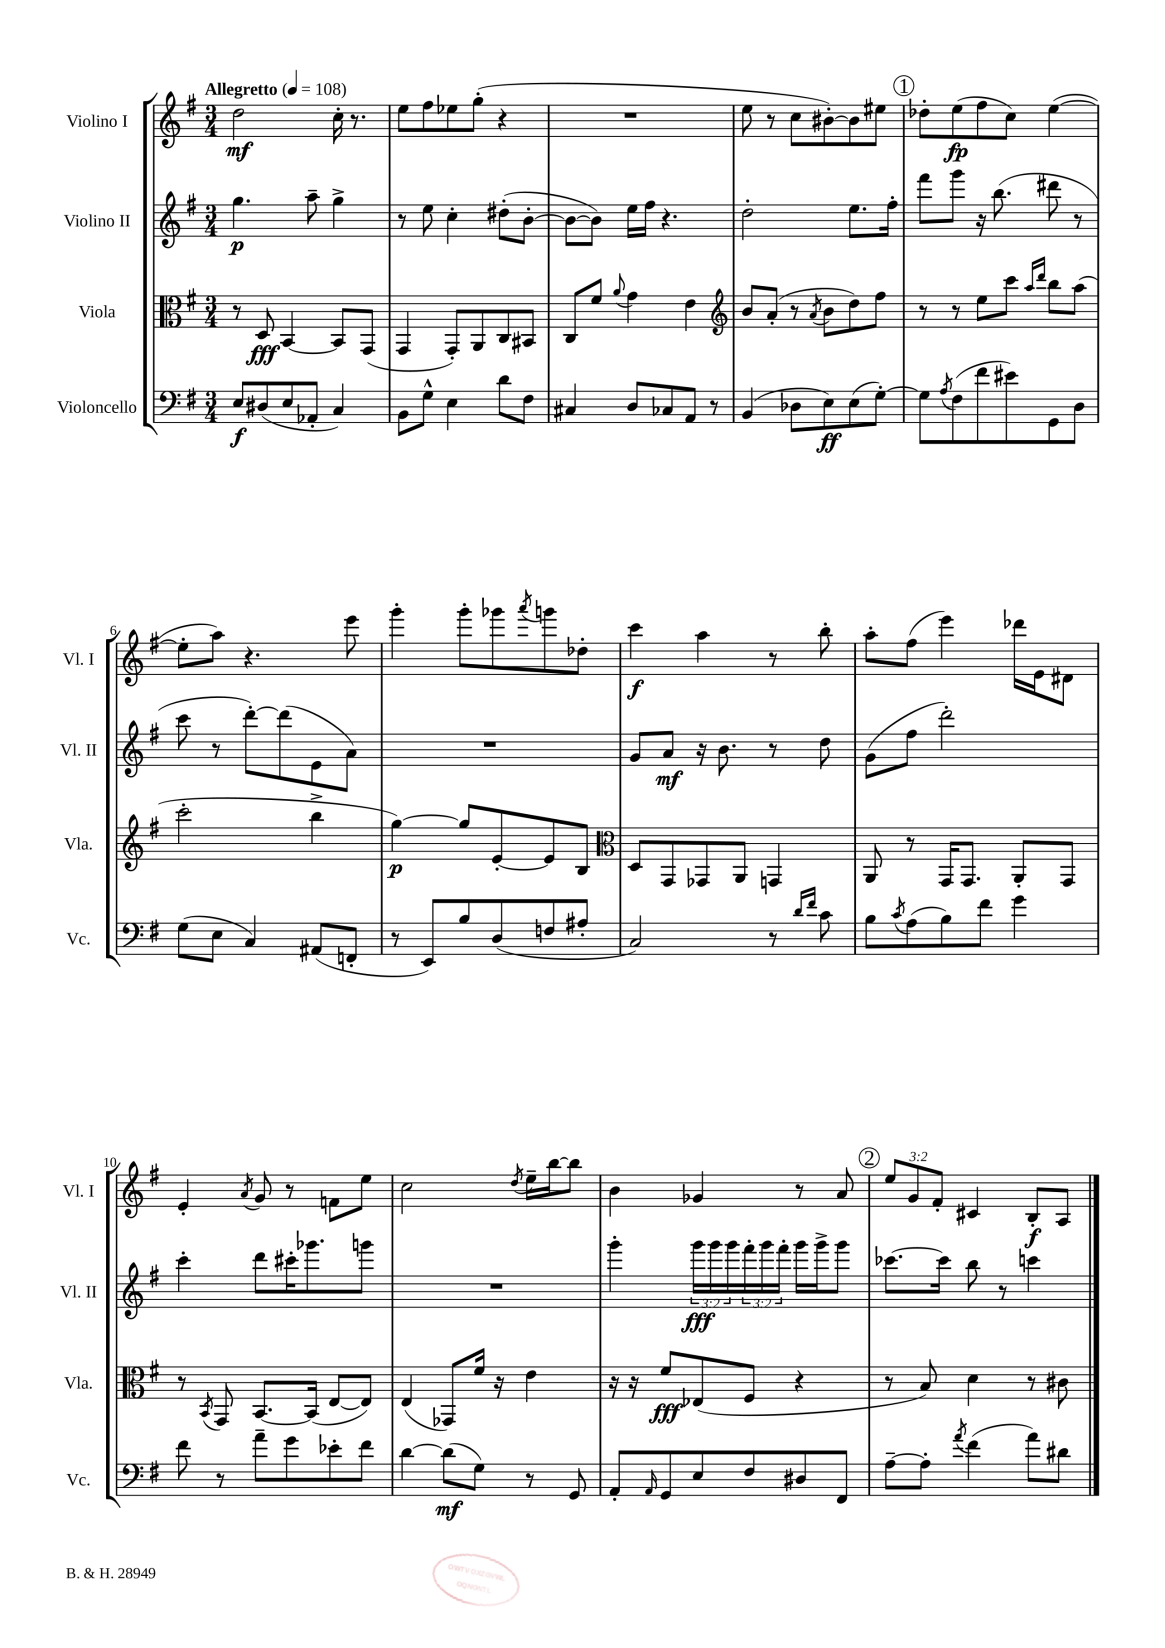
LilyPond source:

<<
\new StaffGroup <<
\new Staff = "s0" \with { instrumentName = "Violino I" shortInstrumentName = "Vl. I" } {
    \clef treble \key g \major \numericTimeSignature \time 3/4 \override Staff.TupletNumber.text = #tuplet-number::calc-fraction-text \tempo "Allegretto" 4 = 108
    d''2\mf c''16-. r8. |
    e''8 fis''8 ees''8 g''8-.( r4 |
    R2. |
    e''8 r8 c''8 bis'8~-.) bis'8 eis''8 |
    \mark \markup { \circle "1" } des''8-. e''8\fp( fis''8 c''8) e''4~( |
    e''8-. a''8) r4. e'''8 |
    g'''4-. g'''8-. ges'''8 \acciaccatura { a'''8 } g'''8 des''8-. |
    c'''4\f a''4 r8 b''8-. |
    a''8-. fis''8( e'''4) des'''16 e'16 dis'8 |
    e'4-. \acciaccatura { a'8 } g'8 r8 f'8 e''8 |
    c''2 \acciaccatura { d''8 } e''16-- b''16~ b''8 |
    b'4 ges'4 r8 a'8 |
    \mark \markup { \circle "2" } \tuplet 3/2 { e''8 g'8 fis'8-. } cis'4 b8-.\f a8 \bar "|." |
}
\new Staff = "s1" \with { instrumentName = "Violino II" shortInstrumentName = "Vl. II" } {
    \clef treble \key g \major \numericTimeSignature \time 3/4 \override Staff.TupletNumber.text = #tuplet-number::calc-fraction-text
    g''4.\p a''8-- g''4-> |
    r8 e''8 c''4-. dis''8-.( b'8~-. |
    b'8~ b'8) e''16 fis''16 r4. |
    d''2-. e''8. fis''16-. |
    \mark \markup { \circle "1" } fis'''8 g'''8 r16 b''8.( dis'''8 r8 |
    c'''8 r8 d'''8~-.) d'''8( e'8 a'8) |
    R2. |
    g'8 a'8\mf r16 b'8. r8 d''8 |
    g'8( fis''8 d'''2-.) |
    c'''4-. d'''8 cis'''16-. ges'''8. g'''8 |
    R2. |
    g'''4-. \tuplet 3/2 { g'''16\fff g'''16 g'''16 } \tuplet 3/2 { fis'''16-. g'''16 fis'''16-. } g'''16 g'''16-> g'''8 |
    \mark \markup { \circle "2" } ces'''8.~ ces'''16 b''8 r8 c'''4 \bar "|." |
}
\new Staff = "s2" \with { instrumentName = "Viola" shortInstrumentName = "Vla." } {
    \clef alto \key g \major \numericTimeSignature \time 3/4
    r8 d8\fff b,4~ b,8 g,8( |
    g,4 g,8-.) a,8 c8 bis,8 |
    c8 fis'8 \appoggiatura { a'8 } g'4 e'4 |
    \clef treble b'8 a'8-.( r8 \acciaccatura { a'8 } b'8 d''8) fis''8 |
    \mark \markup { \circle "1" } r8 r8 e''8 c'''8 \grace { a''16 d'''16 } b''8 a''8( |
    c'''2-. b''4-> |
    g''4~\p) g''8 e'8~-. e'8 b8 |
    \clef alto d8 g,8 ges,8 a,8 g,4 |
    a,8 r8 g,16 g,8. a,8-. g,8 |
    r8 \acciaccatura { b,8 } g,8 b,8.~ b,16( e8~ e8) |
    e4( ges,8) fis'16 r16 e'4 |
    r16 r16 fis'8\fff ees8( fis8 r4 |
    \mark \markup { \circle "2" } r8 b8) d'4 r8 cis'8 \bar "|." |
}
\new Staff = "s3" \with { instrumentName = "Violoncello" shortInstrumentName = "Vc." } {
    \clef bass \key g \major \numericTimeSignature \time 3/4
    e8\f dis8( e8 aes,8-. c4) |
    b,8 g8-^ e4 d'8 fis8 |
    cis4 d8 ces8 a,8 r8 |
    b,4( des8 e8\ff) e8( g8~-.) |
    \mark \markup { \circle "1" } g8 \acciaccatura { a8 } fis8( fis'8 eis'8) g,8 d8 |
    g8( e8 c4) ais,8( f,8-. |
    r8 e,8) b8 d8( f8 ais8-. |
    c2) r8 \grace { d'16 fis'16 } c'8 |
    b8 \acciaccatura { c'8 } a8( b8) fis'8 g'4 |
    fis'8 r8 a'8-- g'8 ees'8-. fis'8 |
    d'4~ d'8\mf( g8) r8 g,8 |
    a,8-. \grace { a,16 } g,8 e8 fis8 dis8 fis,8 |
    \mark \markup { \circle "2" } a8~-- a8-. \acciaccatura { a'8 } fis'4( a'8) dis'8 \bar "|." |
}
>>
>>
